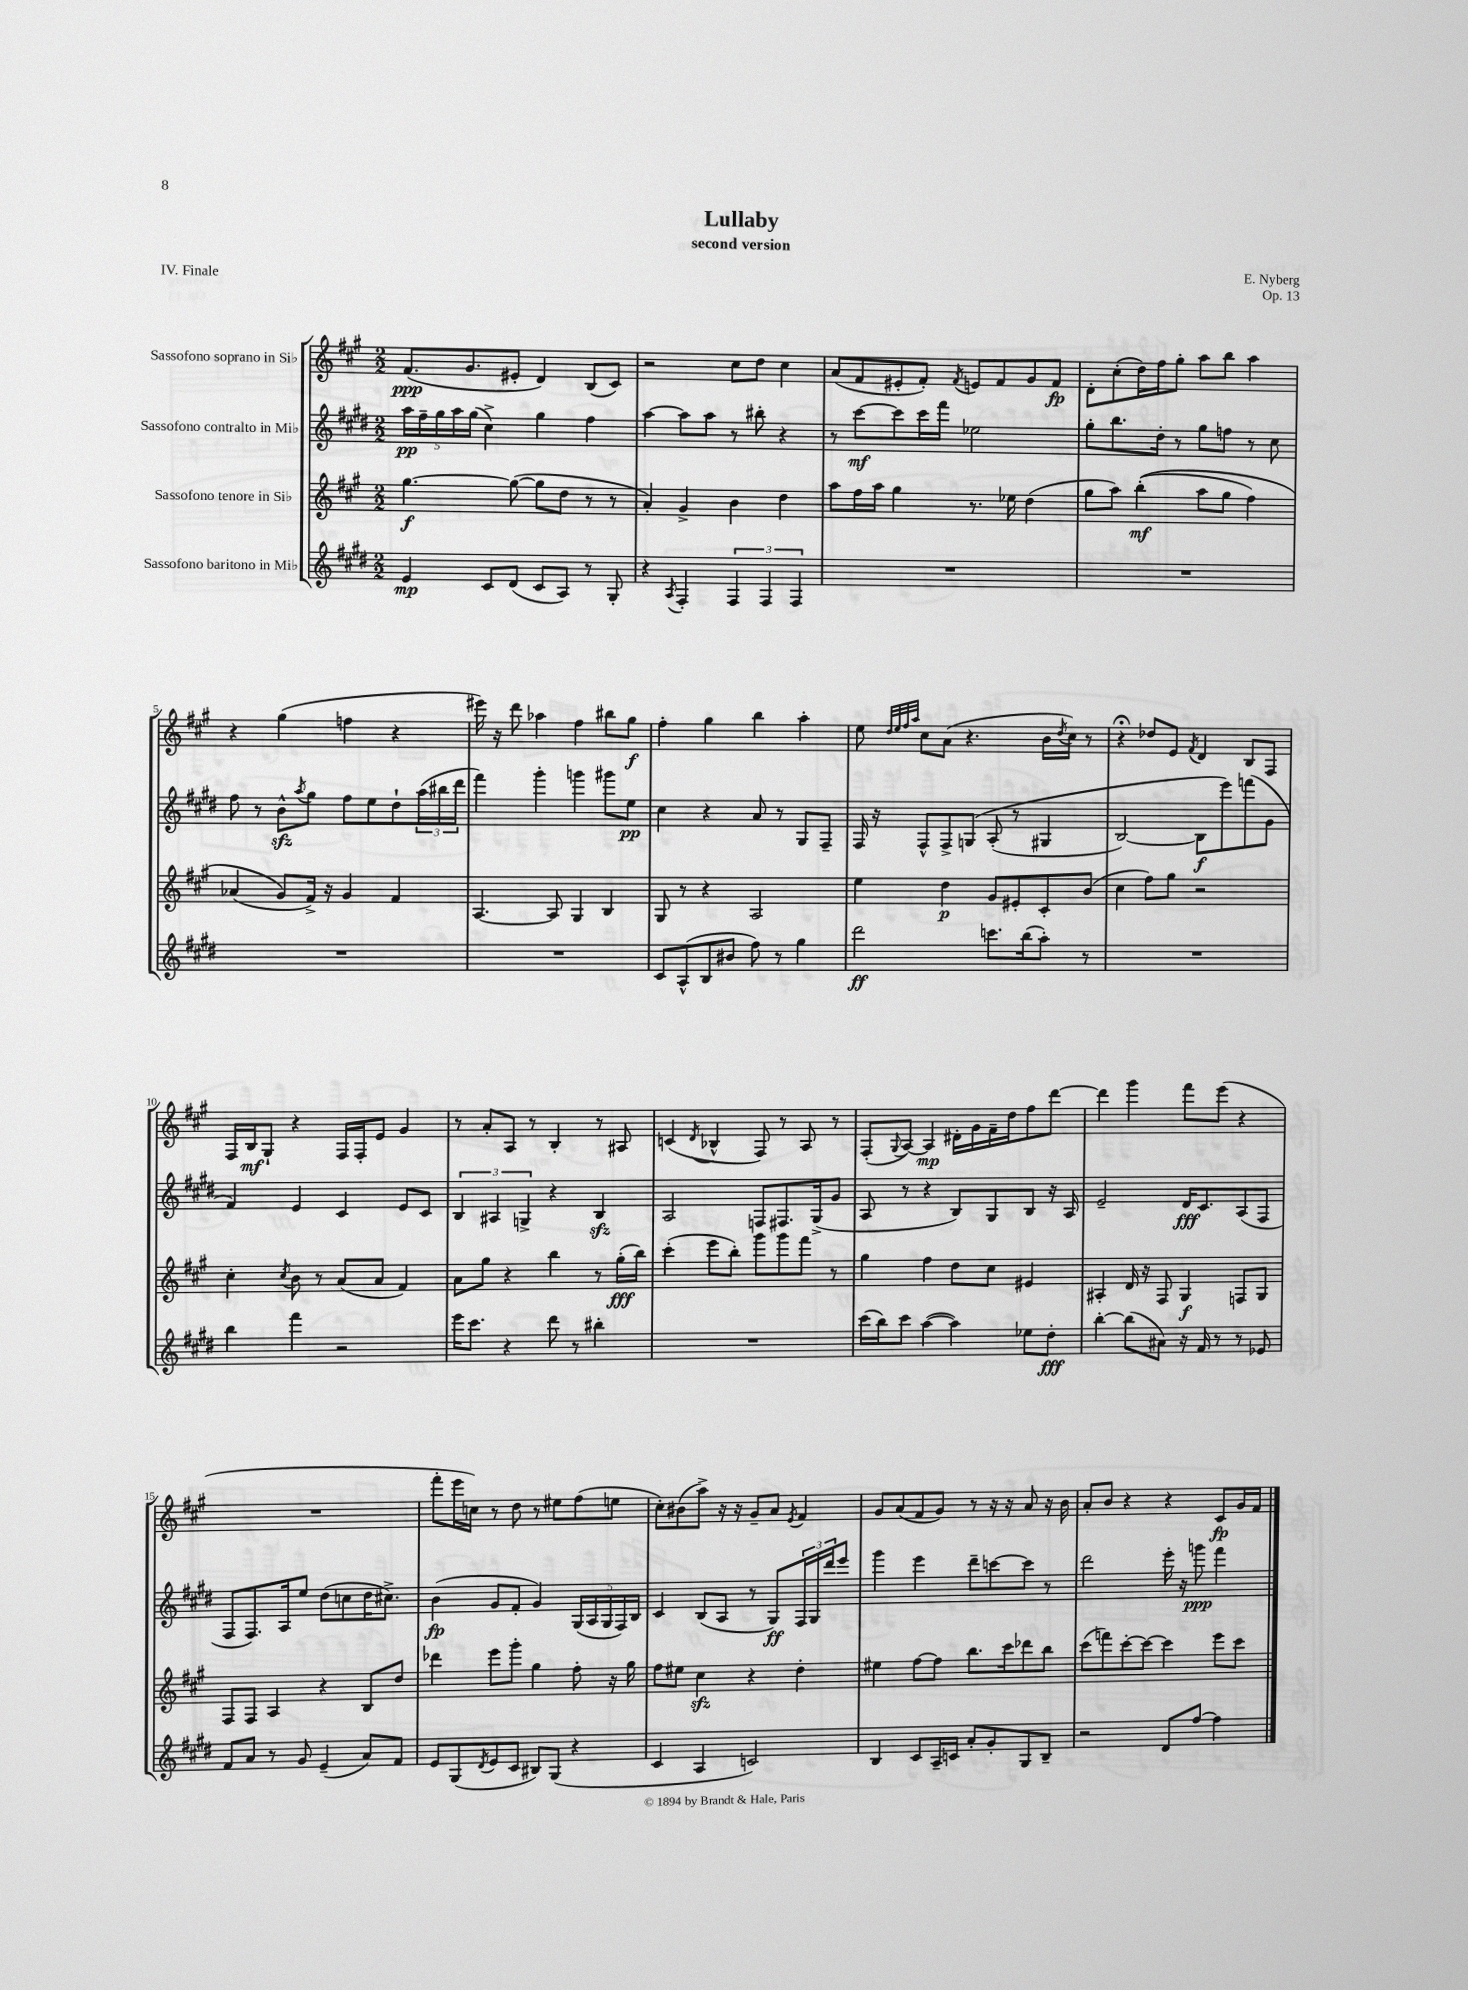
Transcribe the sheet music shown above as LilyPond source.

\header { title = "Lullaby" composer = "E. Nyberg" subtitle = "second version" opus = "Op. 13" piece = "IV. Finale" }
<<
\new StaffGroup <<
\new Staff = "s0" \with { instrumentName = "Sassofono soprano in Sib" } {
    \clef treble \key a \major \numericTimeSignature \time 2/2
    fis'8.\ppp( gis'8. eis'8-. d'4) b8( cis'8) |
    r2 cis''8 d''8 cis''4 |
    a'8( fis'8 eis'8-. fis'8-.) \acciaccatura { fis'8 } e'8 fis'8 gis'8 fis'8\fp |
    d'8-. cis''8-.( d''16) fis''16 gis''8-. a''8 b''8 a''4 |
    r4 gis''4( f''4 r4 |
    eis'''16) r16 d'''8 aes''4 fis''4 bis''8 gis''8\f |
    fis''4-. gis''4 b''4 a''4-. |
    e''8 \grace { d''32 e''32 fis''32 a''32 } cis''8 a'8( r4. b'16 \acciaccatura { d''8 } cis''16) r8 |
    r4\fermata des''8 e'8 \acciaccatura { fis'8 } d'4 b8 fis8 |
    fis16 b16\mf gis8-! r4 fis16 fis16-. e'8 gis'4 |
    r8 a'8-. a8 r8 b4-. r8 ais8 |
    c'4( \acciaccatura { d'8 } bes4-^ fis8) r8 a8 r8 |
    fis8-.( \appoggiatura { gis8 } a8~) a4\mp dis'16-. gis'16 fis'16-- d''16 fis''8 d'''8~ |
    d'''4 gis'''4 fis'''8 e'''8( r4 |
    R1 |
    fis'''8-. e'''16 c''16) r8 d''8 r8 eis''8 fis''8( e''8 |
    cis''8-.) bis'8( a''8->) r16 r16 gis'8-- a'8 \acciaccatura { e'8 } fis'4 |
    gis'8 a'8( fis'8 gis'8) r8 r16 r16 a'8 r16 b'16 |
    a'8-. b'8 r4 r4 cis'8\fp gis'16 fis'16 \bar "|." |
}
\new Staff = "s1" \with { instrumentName = "Sassofono contralto in Mib" } {
    \clef treble \key e \major \numericTimeSignature \time 2/2
    \tuplet 5/4 { a''16\pp fis''16-- gis''16 a''16 gis''16( } cis''4->) gis''4 fis''4 |
    a''4~ a''8 a''8 r8 bis''8-. r4 |
    r8 cis'''8~\mf cis'''8 cis'''16 fis'''16 ees''2 |
    gis''8-. b''8. dis''16-. r8 gis''8 f''8 r8 cis''8 |
    fis''8 r8 b'8-^\sfz \acciaccatura { a''8 } gis''8 fis''8 e''8 dis''8-! \tuplet 3/2 { a''16( bis''16 dis'''16 } |
    fis'''4) gis'''4-. g'''4 gis'''8 e''8\pp |
    cis''4 r4 a'8 r8 gis8 fis8-- |
    fis16 r16 fis8-^ fis8-> g8\( a8-.( r8 gis4 |
    b2~) b8\f e'''8\) f'''8( gis'8 |
    fis'4) e'4 cis'4 e'8 cis'8 |
    \tuplet 3/2 { b4 ais4 g4-> } r4 b4\sfz |
    a2 f8 fis8. gis16->( gis'8 |
    a8 r8 r4 b8) gis8 b8 r16 a16 |
    e'2-- dis'16\fff cis'8. a8( fis8 |
    fis8 fis8.) a16 e''8 dis''8( c''8 dis''16 cis''8.->) |
    b'4\fp( gis'8 fis'8-. gis'4) \tuplet 5/4 { gis16( a16 gis16 fis16) b16 } |
    cis'4 b8( a8 r8 gis8\ff) \tuplet 3/2 { fis16 gis16 dis'''16 } e'''8 |
    gis'''4 e'''4 dis'''8-- c'''8~ c'''8 r8 |
    dis'''2 e'''16-. r16 g'''8\ppp fis'''4 \bar "|." |
}
\new Staff = "s2" \with { instrumentName = "Sassofono tenore in Sib" } {
    \clef treble \key a \major \numericTimeSignature \time 2/2
    gis''4.~\f gis''8~( gis''8 d''8 r8 r8 |
    a'4-.) gis'4-> b'4 d''4 |
    a''8 fis''16 a''16 gis''4 r8. ees''16 d''4( |
    gis''8 a''8) b''4-.\mf(\( a''8 gis''8 fis''4) |
    aes'4( gis'8\) fis'16->) r16 gis'4 fis'4 |
    a4.~ a8 gis4 b4 |
    gis8 r8 r4 a2 |
    e''4 d''4\p gis'8 eis'8-. cis'8-. b'8( |
    cis''4 fis''8) gis''8 r2 |
    cis''4-. \acciaccatura { cis''8 } b'8 r8 a'8( a'8 fis'4) |
    a'8 gis''8 r4 b''4 r8 gis''16-.\fff( b''16) |
    cis'''4-.( e'''8 b''8-.) gis'''8 gis'''8 fis'''8 r8 |
    gis''4 fis''4 d''8 cis''8 eis'4 |
    ais4-. d'16 r16 fis8 gis4\f f8 gis8 |
    fis8 fis8 a4 r4 b8 d''8 |
    des'''4 e'''8 gis'''8-. gis''4 fis''8-. r16 gis''16 |
    fis''8 eis''8 cis''4\sfz r4 d''4-. |
    eis''4 fis''8~ fis''8 b''8. cis'''16 des'''8 b''8 |
    cis'''8( f'''8) cis'''8~-. cis'''8~ cis'''4 e'''8 cis'''8 \bar "|." |
}
\new Staff = "s3" \with { instrumentName = "Sassofono baritono in Mib" } {
    \clef treble \key e \major \numericTimeSignature \time 2/2
    e'4\mp cis'8 dis'8( cis'8 a8) r8 gis8-. |
    r4 \acciaccatura { a8 } fis4-. \tuplet 3/2 { fis4 fis4 fis4 } |
    R1 |
    R1 |
    R1 |
    R1 |
    cis'8 a8-^( b8 bis'8 fis''8) r8 gis''4 |
    dis'''2\ff c'''8. b''16( a''8-.) r8 |
    R1 |
    b''4 fis'''4 r2 |
    e'''16 cis'''8. r4 dis'''8 r8 bis''4-. |
    R1 |
    cis'''16( b''16) cis'''8 a''4~( a''4) ees''8 dis''8-.\fff |
    b''4~-. b''8( ais'8) r16 fis'16 r8 r8 ees'8 |
    fis'8 a'8 r8 gis'8 e'4--( a'8) fis'8 |
    e'8 gis8( \acciaccatura { dis'8 } e'8 cis'8 bis8) gis8( r4 |
    cis'4 a4 c'2) |
    b4 cis'8 a16-- c'16 a'8-. gis'8-. gis8 b8-- |
    r2 dis'8 fis''8~ fis''4 \bar "|." |
}
>>
>>
